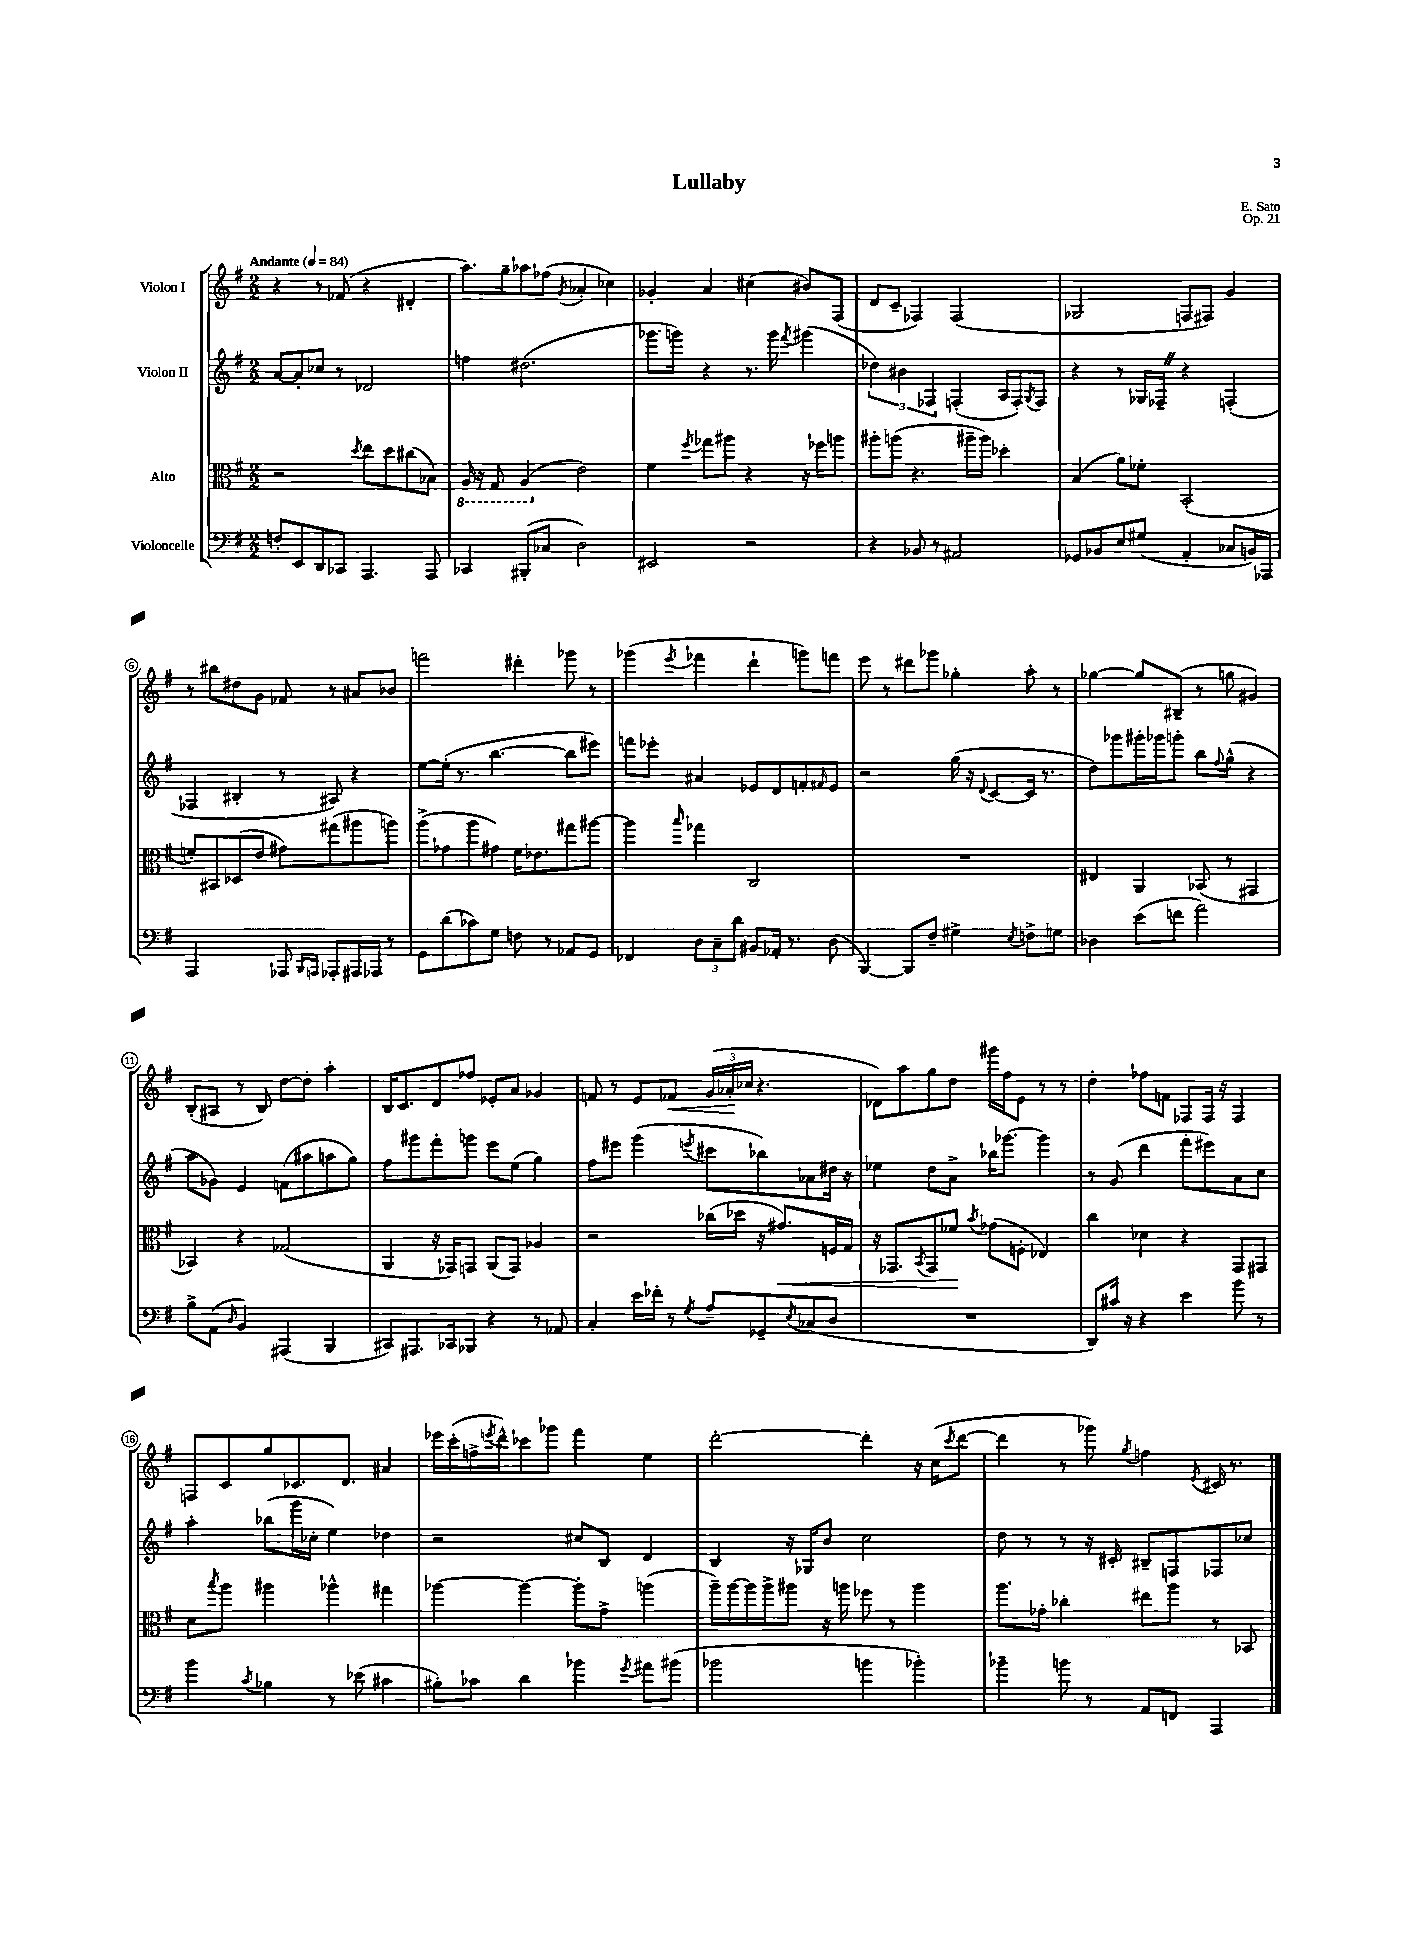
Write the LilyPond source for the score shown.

\header { title = "Lullaby" composer = "E. Sato" opus = "Op. 21" }
<<
\new StaffGroup <<
\new Staff = "s0" \with { instrumentName = "Violon I" } {
    \clef treble \key g \major \numericTimeSignature \time 2/2 \tempo "Andante" 4 = 84
    r4 r8 fes'8( r4 dis'4-. |
    a''8.) g''16-- aes''8 fes''8( \acciaccatura { g'8 } aes'4-. ces''4) |
    ges'4-. a'4 cis''4( bis'8) fis8( |
    d'8 c'8-- fes4) fes2( |
    ges2 f8 fis8) g'4 |
    r8 bis''8 dis''8 g'8 fes'8 r8 ais'8 bes'8 |
    f'''2 dis'''4-. ges'''8 r8 |
    ges'''4( \acciaccatura { e'''8 } fes'''4 d'''4-! g'''8) f'''8 |
    e'''8 r8 dis'''8 ges'''8 ges''4-. a''8-. r8 |
    ges''4~ ges''8 bis8--( r8 g''8 gis'4) |
    b8-.( ais8 r8 b8) d''8~ d''8-. a''4-. |
    b16 c'8. d'8 fes''8 ees'8-. a'8 ges'4 |
    f'8 r8 e'8 fes'8\< \tuplet 3/2 { g'16( aes'16-.\! ces''16 } r4. |
    des'8) a''8 g''8 d''8 gis'''16 fis''16 e'8 r8 r8 |
    d''4-. fes''8 f'8 fes8 fes16 r16 fes4 |
    f8 c'8 g''8 ces'8. d'8. ais'4 |
    ees'''16 c'''16-.( f''16-> \acciaccatura { e'''8 } d'''16-^) ces'''8 ges'''8 fis'''4 e''4 |
    d'''2~-. d'''4-. r16 c''16( \acciaccatura { c'''8 } d'''8~ |
    d'''4 r8 ges'''8) \acciaccatura { g''8 } f''4 \acciaccatura { e'8 } cis'16 r8. \bar "|." |
}
\new Staff = "s1" \with { instrumentName = "Violon II" } {
    \clef treble \key g \major \numericTimeSignature \time 2/2
    a'8~ a'8-. ces''8 r8 des'2 |
    f''4 dis''2.( |
    ges'''8. g'''16) r4 r8. g'''16 \acciaccatura { fis'''8 } gis'''4( |
    \tuplet 3/2 { des''4) bis'4 fes4 } f4-.( a16 f16-.) \acciaccatura { g8 } f8 |
    r4 r8 ges16 fes16-- \once \override BreathingSign.text = \markup { \musicglyph "scripts.caesura.straight" } \breathe r4 f4-.( |
    fes4 bis4-. r8 ais8) r4 |
    e''8~ e''16-.( r8. b''4.~ b''8 eis'''8) |
    f'''8 ees'''8-. ais'4 ees'8 d'8 f'8-. \grace { fis'16 } ees'8 |
    r2 g''16( r16 \appoggiatura { d'8 } c'8~ c'16 r8. |
    d''8) ges'''8 gis'''16-. ges'''16 g'''8-. b''8 \appoggiatura { fis''8 } g''8-^( r4 |
    a''8 ges'8) e'4 f'8( ais''8 a''8 g''8) |
    fis''8 gis'''8 fis'''8-. g'''8 e'''8 e''8( g''4) |
    fis''8 eis'''8 g'''4( \acciaccatura { e'''8 } cis'''8 bes''8) aes'8 dis''16 r16 |
    ees''4 d''8 a'8-> bes''16 ges'''8.~ ges'''4 |
    r8 g'8( d'''4 fis'''8-. eis'''8) a'8 c''8 |
    a''4-. bes''8( g'''16 ces''16-. e''4) des''4 |
    r2 cis''8 b8 d'4 |
    b4 r16 ges16 b'8 c''2 |
    d''8 r8 r8 r16 cis'16-. bis8-- f8 fes8 ces''8 \bar "|." |
}
\new Staff = "s2" \with { instrumentName = "Alto" } {
    \clef alto \key g \major \numericTimeSignature \time 2/2
    r2 \acciaccatura { d''8 } e''8 d''8 cis''8( bes8) |
    \ottava #-1 a,16 r16 g,8 a,4( \ottava #0 e'2) |
    fis'4 \acciaccatura { fis''8 } ges''8 ais''8 r4 r16 fes''16 a''8 |
    ais''8-. a''8( r4. ais''16-- ais''16) des''4-. |
    b4( a'8) fes'8-. b,2-.( |
    f'8-.) bis,8 des8( e'8 gis'8) gis''8( ais''8 a''8) |
    a''8->( ges'8 a''8 gis'8) fis'16 ees'8. gis''8 ais''8~ |
    ais''4 \grace { b''16 } ges''4 c2 |
    R1 |
    eis4 a,4 bes,8( r8 gis,4 |
    bes,4) r4 ges2( |
    a,4 r16 ges,16) g,8 a,8( g,8) aes4 |
    r2 ces''16( des''16 r16 gis'8.\<) f16 g16 |
    r16 ges,8. \acciaccatura { b,8 } ges,8 fes'8\! \acciaccatura { b'8 } ges'8( f8-. ees4) |
    c''4 des'4 r4 g,8 gis,8 |
    d'8 \acciaccatura { b''8 } a''8 ais''4 aes''4-^ gis''4 |
    aes''4~ aes''4~ aes''8-. g'8-> a''4( |
    a''16--) a''16~ a''16 a''16-> ais''8 r16 a''16 fes''8 r8 a''4 |
    a''8. ges'16-. ces''4-. eis''8 a''8 r8 bes,8 \bar "|." |
}
\new Staff = "s3" \with { instrumentName = "Violoncelle" } {
    \clef bass \key g \major \numericTimeSignature \time 2/2
    f8-. e,8 d,8 ces,8 a,,4. a,,8 |
    ces,4 bis,,8-.( ces8 d2) |
    eis,2 r2 |
    r4 bes,8 r8 ais,2 |
    ges,8 bes,8 e8 gis8( a,4-. ces8 b,16) aes,,16 |
    a,,2 aes,,8 \grace { b,,16 a,,16 } aes,,8-. ais,,16 aes,,16 r8 |
    g,8 d'8( ces'8) g8 f8 r8 aes,8 g,8 |
    fes,4 \tuplet 3/2 { d8 c8-- d'8 } bis,8 aes,16-. r8. d8( |
    b,,4~) b,,8 fis8-- gis4-> \acciaccatura { e8 } f8-> g8 |
    des4 e'8( f'8 a'2) |
    b8-> a,8( \grace { d16 } b,4) ais,,4( b,,4 |
    cis,8) ais,,8. ces,16 bes,,8 r4 r8 aes,8 |
    c4-. e'16 fes'16-. r8 \acciaccatura { g8 } a8-- ges,8-- \acciaccatura { e8 } ces8( d8 |
    R1 |
    d,8) cis'16 r16 r4 e'4 b'8 r8 |
    b'4 \acciaccatura { c'8 } bes4 r8 ees'8( cis'4 |
    bis8-.) ces'8 d'4 bes'4 \acciaccatura { g'8 } ais'8 bis'8( |
    bes'2 b'4 bes'4-.) |
    bes'4-- b'8 r8 a,8 f,8 a,,4 \bar "|." |
}
>>
>>
\layout { \context { \Score \override BarNumber.stencil = #(make-stencil-circler 0.1 0.3 ly:text-interface::print) } }
